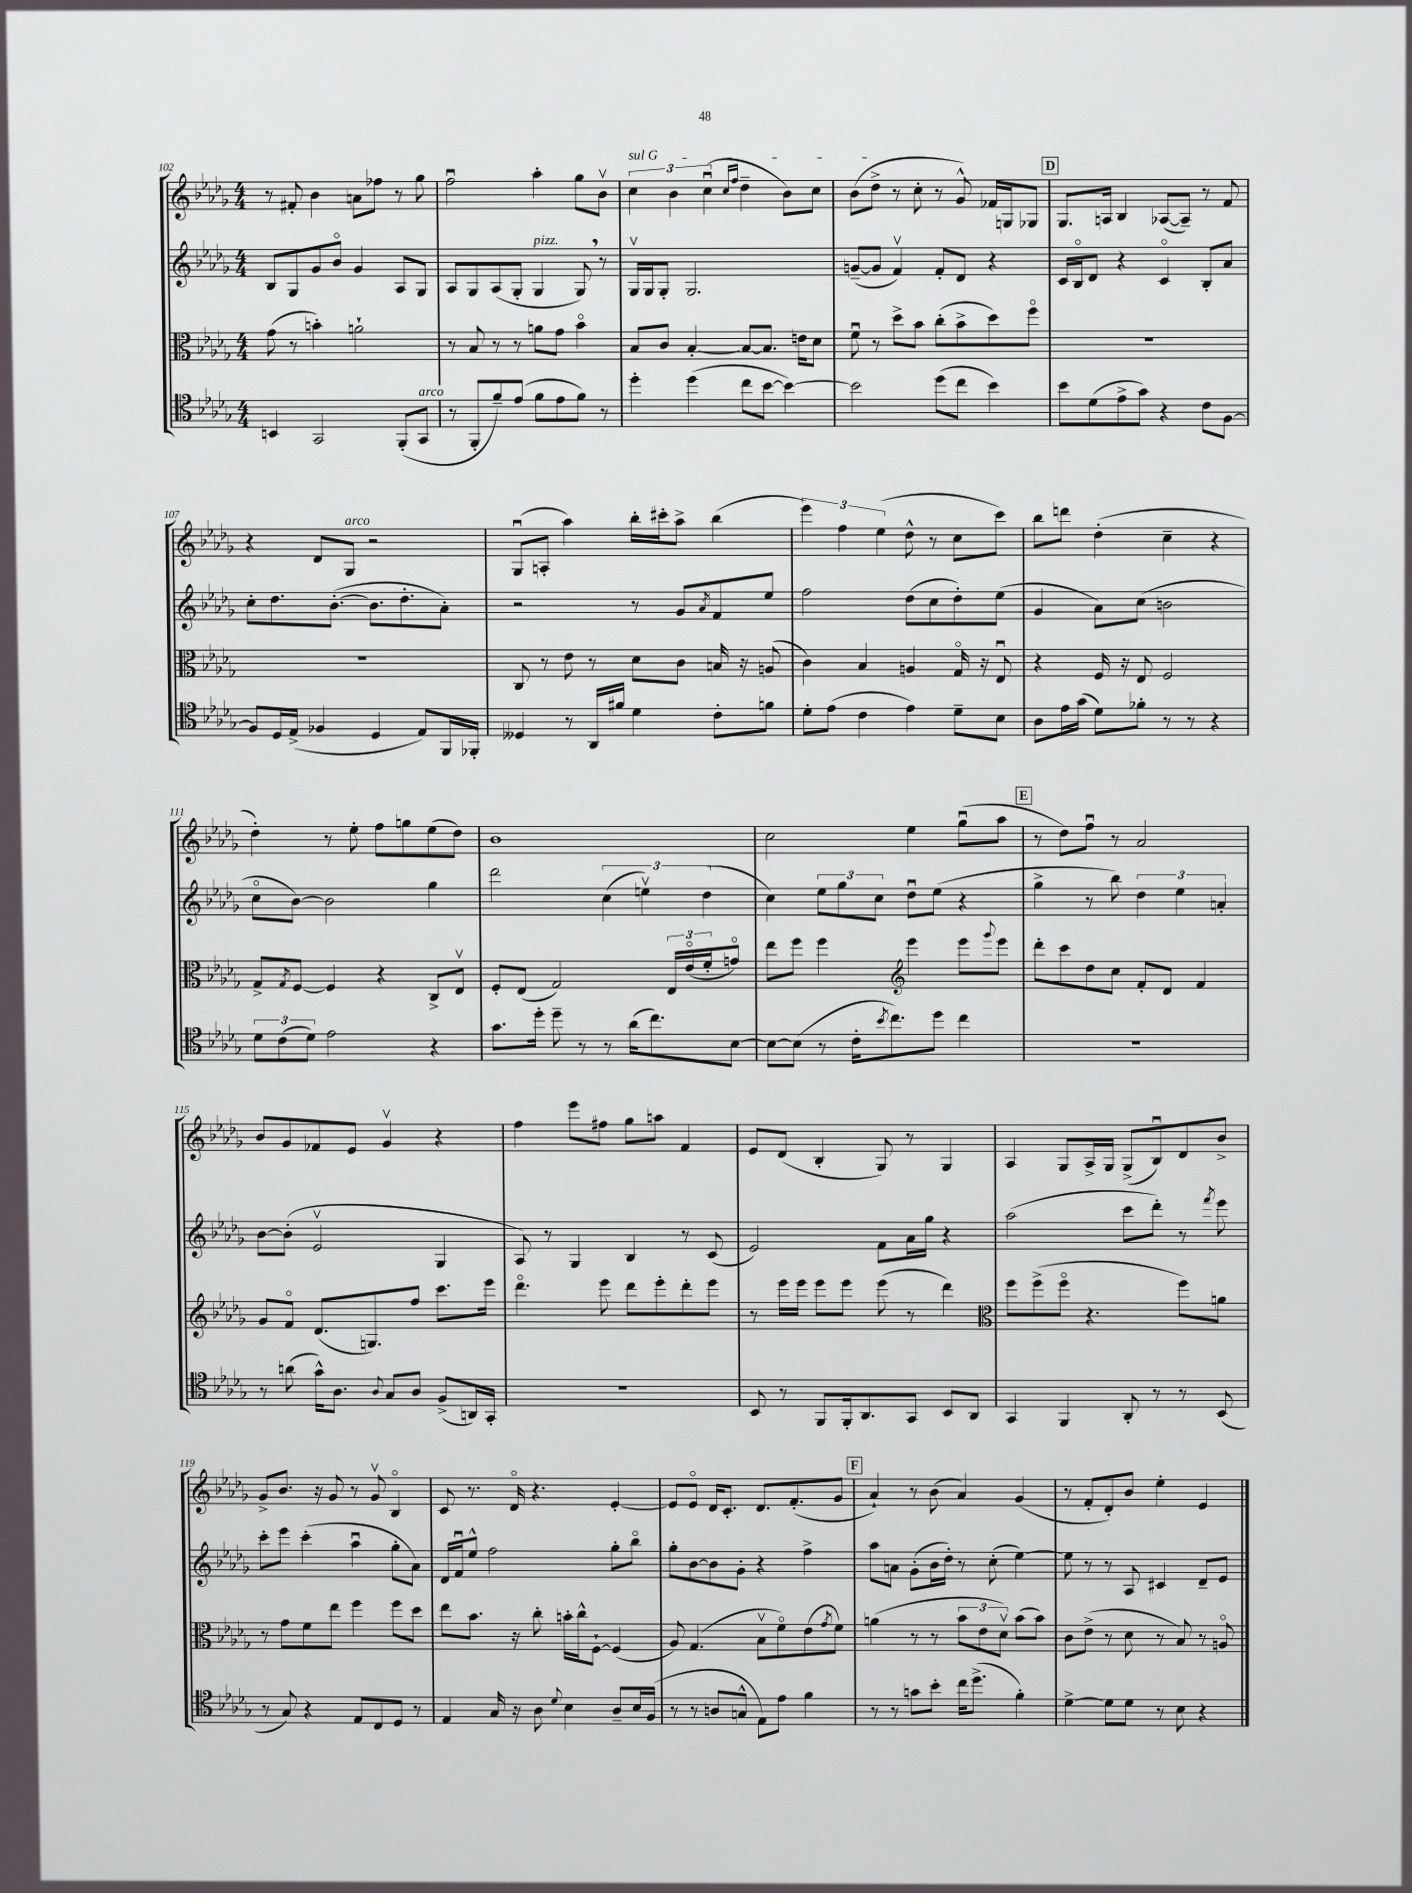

**kern	**kern	**kern	**kern
*staff4	*staff3	*staff2	*staff1
*clefC4	*clefC3	*clefG2	*clefG2
*k[b-e-a-d-g-]	*k[b-e-a-d-g-]	*k[b-e-a-d-g-]	*k[b-e-a-d-g-]
*M4/4	*M4/4	*M4/4	*M4/4
4BB/	(8g-\	8B-/L	8r
.	8r	8G-/	8f#'/
2GG-/	4b'\)	8g-/	4b-\
.	.	8b-o/J	.
.	2a`\	4g-/	8a\L
.	.	.	8ff-\J
(8FF'/L	.	8A-/L	8r
8GG-/J	.	8G-/J	8gg-\
=	=	=	=
8r	8r	8A-/L	2ffu\
8FF'/L	8B-/	8G-/	.
8f~/)	8r	(8A-/	.
(8e-/J	8r	8G-'/J	.
8f\L	8a\L	4G-/	4aa-'\
8e-\	8g-\J	.	.
8f\J)	4b-o\	8G-/)	8gg-\L
8r	.	8r	8b-v\J
=	=	=	=
4dd-'\	8B-/L	16G-v/LL	6cc\
.	.	16G-/J	.
.	8c/J	8G-'/J	.
.	.	.	6b-\
(4dd-\	[4B-'/	2.G-/	.
.	.	.	(6ccu\
.	.	.	16qqcc/LL
.	.	.	16qqff/JJ
8cc\L	8B-/_L	.	4dd-~\
[8b-\J	8.B-/]J	.	.
4b-\_)	.	.	8b-\L)
.	16e\LK	.	.
.	8d-\J	.	8cc\J
=	=	=	=
2b-\]	8fu\	([8g~/L	(8b-\L
.	8r	8g/]J	8dd-^\J
.	8dd-^\L	4fv/)	8r
.	8b-\J	.	8cc'\
(8dd-\L	(8cc'\L	8f'/L	8r
8cc\J	8b-^\	8d-/J	8g-^^/)
4b-\)	8dd-\)	4r	16f-/LL
.	.	.	16G/J
.	8ffo\J	.	8G-/J
=	=	=	=
8b-\L	1r	16c/LL	8.G-/L
.	.	16B-o/J	.
(8d-\	.	8d-/J	.
.	.	.	16A/Jk
8e-^\	.	4r	4B-/
8g-\J)	.	.	.
4r	.	4co/	([8A-/L
.	.	.	8A-~/]J)
8c\L	.	8B-'/L	8r
[8F\J	.	8a-/J	8f/
=	=	=	=
8F/]L	1r	8cc'\L	4r
16D-/L	.	8.dd-\	.
(16E-^/JJ	.	.	.
4F-/	.	.	8d-/L
.	.	([8.b-'\J	.
.	.	.	8G-/J
4D-/	.	8.b-\]L	2r
.	.	8.dd-'\	.
8E-/L)	.	.	.
16FF/L	.	8a-'\J)	.
16FF-'/JJ	.	.	.
=	=	=	=
4D--/	8C/	2r	(8G-u/L
.	8r	.	8A'/J
8r	8e-\	.	4aa-\)
16AA-/LL	8r	.	.
16f#/JJ	.	.	.
4d-\	8d-\L	8r	16bb-'\LL
.	.	.	16ccc#'\J
.	8c\J	8g-/L	8aa-^\J
.	.	8qa-/	.
8c'\L	16B/	8f/	(4bb-\
.	16r	.	.
8f\J	(8A/	8ee-/J	.
=	=	=	=
8d-'\L	4c\)	2ff\	6eee-\)
(8e-\J	.	.	.
.	.	.	6ff\
4c\	4B-/	.	.
.	.	.	(6ee-\
4e-\)	4A/	(8dd-\L	8dd-^^\
.	.	8cc\	8r
8d-~\L	16G-o/	8dd-'\)	8cc\L
.	16r	.	.
8B-\J	8E-u/	(8ee-\J	8ccc\J)
=	=	=	=
8A-\L	4r	4g-/	8bb-\L
16e-\L	.	.	8ddd\J
(16g-\JJ	.	.	.
8d-\L)	16F/	8a-\L)	(4dd-'\
.	16r	.	.
8f-'\J	8E-/	(8cc\J	.
8r	2F/	2b\	4cc~\
8r	.	.	.
4r	.	.	4r
=	=	=	=
12d-\L	8G-^/L	8cco\L	4dd-'\)
(12c\	.	.	.
.	8qG-/	.	.
.	[8F/J	[8b-\J)	.
12d-\J)	.	.	.
2e-\	4F/]	2b-\]	8r
.	.	.	8ee-'\
.	4r	.	8ff\L
.	.	.	8gg\
4r	8C^/L	4gg-\	(8ee-\
.	8E-v/J	.	8dd-\J)
=	=	=	=
8.g-\L	8F'/L	2ddd-\	1b-
.	(8E-/J	.	.
16dd-'\Jk	.	.	.
8dd-~\	2G-/)	.	.
8r	.	.	.
8r	.	(6cc\	.
(16a-\LK	.	.	.
.	.	6eev\)	.
8.cc\)	.	.	.
.	24E-/LL	.	.
.	(24e-o/	.	.
.	24f'/J	(6dd-\	.
[8B-\J	8go/J)	.	.
=	=	=	=
8B-\_L	8ee-\L	4cc\)	2cc\
(8B-\]J	8ff\J	.	.
8r	4ff\	12ee-\L	.
.	.	12gg-\	.
16c'\LK	.	.	.
.	.	12cc\J	.
8qb-/	.	.	.
8.cc\)	.	.	.
*	*clefG2	*	*
.	4eee-\	8dd-u\L	4ee-\
8dd-\J	.	(8ee-\J	.
4cc\	8eee-\L	4r	(8gg-u\L
.	8qqggg-/	.	.
.	8eee-\J	.	8aa-\J
=	=	=	=
1r	8ddd-'\L	4gg-^\	8r
.	8ccc\	.	8dd-\L)
.	8dd-\	8r	8ffu\J
.	8cc\J	8bb-\)	8r
.	8f'/L	6dd-\	2a-/
.	8d-/J	.	.
.	.	6ee-\	.
.	4f/	.	.
.	.	6a'/	.
=	=	=	=
8r	8g-/L	[8b-\L	8b-/L
(8a\	8fo/J	(8b-'\]J	8g-/
16g-^^\LK)	(8.d-/L	2e-v/	8f-/
8.A-\J	.	.	.
.	.	.	8e-/J
.	8.G/)	.	.
8qqA-/	.	.	.
8G-/L	.	.	4g-v/
8A-/J	8ff/J	.	.
(8F^/L	8.ccc\L	4G-/	4r
16AA/L)	.	.	.
16GG-'/JJ	16eee-\Jk	.	.
=	=	=	=
1r	4.ddd-o\	8A-/)	4ff\
.	.	8r	.
.	.	4G-/	8eee-\L
.	8eee-\	.	8ff#\J
.	8ddd-\L	4B-/	8gg-\L
.	8eee-'\	.	8aa\J
.	8ddd-'\	8r	4f/
.	8eee-\J	(8c/	.
=	=	=	=
8BB-/	8r	2e-/)	8e-/L
8r	16eee-\LL	.	(8d-/J
.	16eee-\JJ	.	.
8FF/L	8eee-\L	.	4B-'/
16FF'/k	8eee-\J	.	.
8.AA-/	.	.	.
.	(8eee-\	8f\L	8G-/)
8GG-/J	8r	16a-\L	8r
.	.	16gg-\JJ	.
8BB-/L	4ddd-\)	4r	4G-/
8AA-/J	.	.	.
=	=	=	=
*	*clefC3	*	*
4GG-/	8ff\L	(2aa-\	4A-/
.	(8ff^\	.	.
4FF/	8ffo\J	.	8G-/L
.	4.r	.	16A-^/L
.	.	.	16G-/JJ
8AA-'/	.	8ccc\L	(8G-^/L
8r	.	8ddd-'\J)	8B-u/)
8r	8ff\L)	8r	8d-/
.	.	8qfff/	.
(8BB-/	8a\J	8eee-\	8b-^/J
=	=	=	=
8r	8r	8ccc'\L	8g-^/L
8G-/)	8g-\L	8eee-\J	8.b-/J
4r	8f\	(4ccc'\	.
.	.	.	16r
.	8ee-\J	.	8g-/
8E-/L	4ff\	4aa-u\	8r
8C/	.	.	8g-v/
8D-/J	8ff\L	8gg-'\L	4B-o/
8r	8dd-\J	8a-\J)	.
=	=	=	=
4E-/	8ee-\L	16d-/LL	8c/
.	.	16fu/J	.
.	8.b-\J	8ee-^^/J	8.r
16G-/	.	2ff\	.
16r	16r	.	16d-o/
8A-\	8cc'\	.	4.r
8qqd-/	.	.	.
4B-\	16b'\LL	.	.
.	16cc^^\J	.	.
.	[8F`\J	.	.
8A-~/L	(4F/]	8gg-'\L	[4e-'/
16B-/L	.	8bb-o\J	.
(16F/JJ	.	.	.
=	=	=	=
8r	8A-/)	8gg-'\L	8e-/]L
8r	(4.G-/	[8b-\	8e-o/J
8A/L	.	8b-\]	16d-/LK
.	.	.	8.c'/J
8G^^/J	.	8g-'\J	.
8E-\L)	8B-v\L	4r	8.d-/L
8e-\J	8fo\)	.	.
.	.	.	(8.f'/
4f\	(8e-\	4ff^\	.
.	8qg-/	.	.
.	8f\J)	.	8g-/J
=	=	=	=
8r	(4a\	8aa-\L	4a-`/)
8r	.	8a\J	.
8g\L	8r	(8g-'\L	8r
8b-'\J	8r	16b-\L	(8b-\
.	.	16dd-'\JJ)	.
16cc\LK	12b-\L	8r	4a-/)
(8.dd-^\J	.	.	.
.	12e-\	.	.
.	.	(8cc'\	.
.	12d-v\J)	.	.
4f'\)	(8b-\L	[4ee-\)	(4g-/
.	8b-\J)	.	.
=	=	=	=
[4d-^\	8c\L	8ee-\]	8r
.	(8e-^\J	8r	8f'/L
8d-\]L	8r	8r	8d-'/)
8d-\J	8d-\	8A-/	8b-/J
8r	8r	4c#/	4ee-'\
8B-\	8B-/)	.	.
4r	8r	8d-~/L	4e-/
.	8Ao/	8e-/J	.
==	==	==	==
*-	*-	*-	*-
